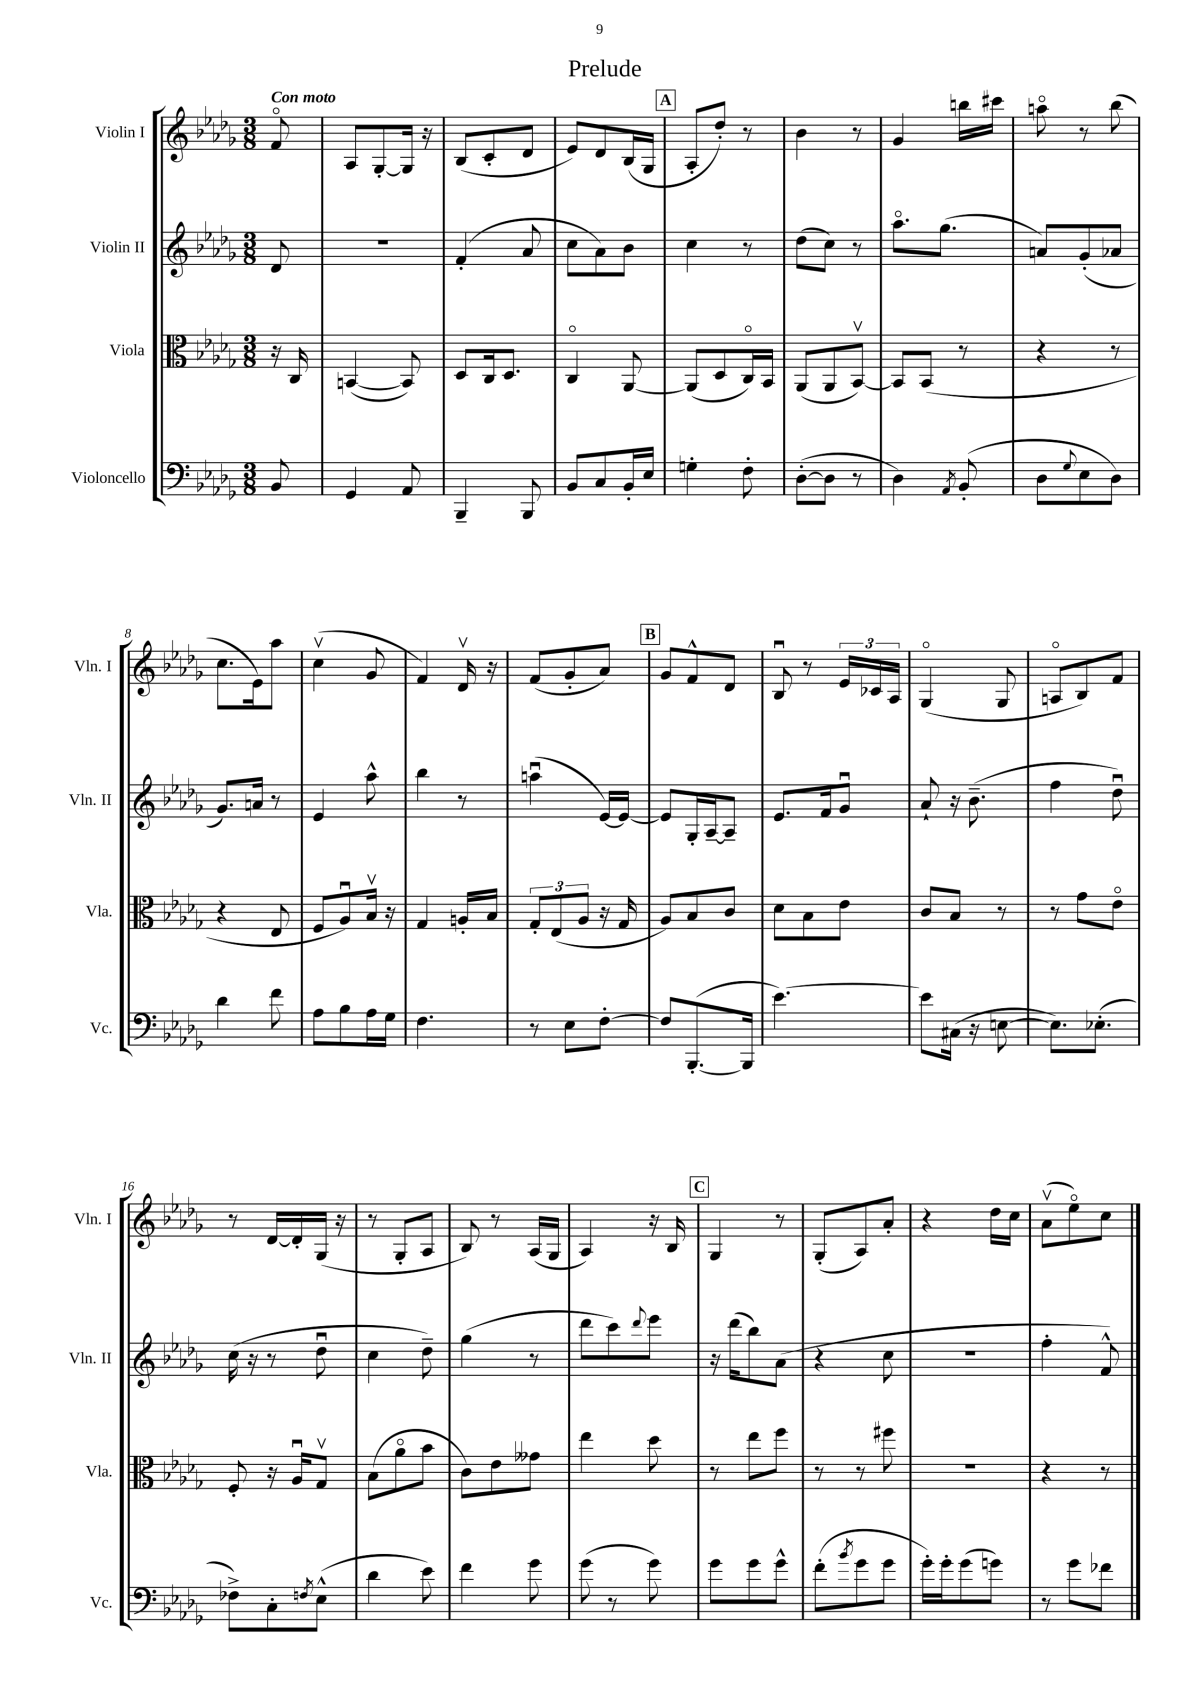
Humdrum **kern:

**kern	**kern	**kern	**kern
*part4	*part3	*part2	*part1
*staff4	*staff3	*staff2	*staff1
*I"Violoncello	*I"Viola	*I"Violin II	*I"Violin I
*I'Vc.	*I'Vla.	*I'Vln. II	*I'Vln. I
*clefF4	*clefC3	*clefG2	*clefG2
*k[b-e-a-d-g-]	*k[b-e-a-d-g-]	*k[b-e-a-d-g-]	*k[b-e-a-d-g-]
*M3/8	*M3/8	*M3/8	*M3/8
=	=	=	=
!	!	!	!LO:TX:a:B:t=Con moto
8BB-/	16r	8d-/	8f/
.	16C/	.	.
=1	=1	=1	=1
4GG-/	([4BBn/	4.r	8A-/L
.	.	.	[8G-'/
8AA-/	8BB/])	.	16G-/Jk]
.	.	.	16r
=2	=2	=2	=2
4BBB-~/	8D-/L	(4f'/	(8B-/L
.	16C/k	.	8c'/
.	8.D-/J	.	.
8BBB-/	.	8a-/	8d-/J
=3	=3	=3	=3
8BB-/L	4C/	8cc\L	8e-/L)
8C/	.	8a-\)	8d-/
16BB-'/L	[8AA-/	8b-\J	(16B-/L
16E-/JJ	.	.	16G-/JJ
!!LO:REH:place=s1:t=A
=4	=4	=4	=4
4Gn'\	(8AA-/L]	4cc\	8A-'/L
.	8D-/	.	8dd-'/J)
8F'\	16C/L)	8r	8r
.	16BB-/JJ	.	.
=5	=5	=5	=5
([8D-'\L	(8AA-/L	(8dd-\L	4b-\
8D-\J]	8AA-/	8cc\J)	.
8r	[8BB-v/J)	8r	8r
=6	=6	=6	=6
4D-\)	8BB-/L]	8.aa-\L	4g-/
.	(8BB-/J	.	.
.	.	(8.gg-\J	.
8qAA-/	.	.	.
(8BB-'/	8r	.	16bbn\LL
.	.	.	16ccc#X\JJ
=7	=7	=7	=7
8D-\L	4r	8an/L)	8aan\
8qqG-/	.	.	.
8E-\	.	(8g-'/	8r
8D-\J)	8r	8a-X/J	(8bb-\
!!LO:LB:g=z
=8	=8	=8	=8
4d-\	4r	8.g-/L)	8.cc\L
.	.	16an/Jk	16e-\k)
8f\	8E-/	8r	8aa-\J
=9	=9	=9	=9
8A-\L	8F/L	4e-/	(4ccv\
8B-\	8A-u/)	.	.
16A-\L	16B-v/Jk	8aa-^^\	8g-/
16G-\JJ	16r	.	.
=10	=10	=10	=10
4.F\	4G-/	4bb-\	4f/)
.	16An'/LL	8r	16d-v/
.	16B-/JJ	.	16r
=11	=11	=11	=11
8r	12G-'/L	(4aanu\	(8f/L
.	(12E-/	.	.
8E-\L	.	.	8g-'/
.	12A-/J	.	.
[8F'\J	16r	[16e-/LL)	8a-/J)
.	16G-/	16e-/JJ_	.
!!LO:REH:place=s1:t=B
=12	=12	=12	=12
8F/L]	8A-/L)	8e-/L]	8g-/L
([8.BBB-'/	8B-/	16G-'/L	8f^^/
.	.	[16A-~/J	.
.	8c/J	8A-~/J]	8d-/J
16BBB-/Jk]	.	.	.
=13	=13	=13	=13
[4.e-\)	8d-\L	8.e-/L	8B-u/
.	8B-\	.	8r
.	.	16f/k	.
.	8e-\J	8g-u/J	24e-/LL
.	.	.	24c-X/
.	.	.	24A-/JJ
=14	=14	=14	=14
8e-\L]	8c/L	8a-`/	(4G-/
(16C#X\Jk	8B-/J	16r	.
16r	.	(8.b-~\	.
[8En\	8r	.	8G-/
=15	=15	=15	=15
8.E\L])	8r	4ff\	8An/L
.	8g-\L	.	8B-/)
(8.E-X'\J	.	.	.
.	8e-\J	8dd-u\)	8f/J
!!LO:LB:g=z
=16	=16	=16	=16
8F-X^\L)	8F'/	(16cc\	8r
.	.	16r	.
8C'\	16r	8r	[16d-/LL
.	16A-u/KL	.	16d-'/]
8qFn/	.	.	.
(8E-^^\J	8G-v/J	8dd-u\	(16G-/JJ
.	.	.	16r
=17	=17	=17	=17
4d-\	(8B-\L	4cc\	8r
.	8a-\	.	8G-'/L
8e-\)	8b-\J	8dd-~\)	8A-/J
=18	=18	=18	=18
4f\	8c\L)	(4gg-\	8B-/)
.	8e-\	.	8r
8g-\	8g--X\J	8r	(16A-/LL
.	.	.	16G-/JJ
=19	=19	=19	=19
(8g-\	4ee-\	8ddd-\L	4A-/)
8r	.	8ccc\)	.
.	.	8qqddd-/	.
8g-\)	8dd-\	8eee-\J	16r
.	.	.	16B-/
!!LO:REH:place=s1:t=C
=20	=20	=20	=20
8g-\L	8r	16r	4G-/
.	.	(16ddd-\KL	.
8g-\	8ee-\L	8bb-\)	.
8g-^^\J	8ff\J	(8a-\J	8r
=21	=21	=21	=21
(8f'\L	8r	4r	(8G-'/L
8qb-/	.	.	.
8g-\	8r	.	8A-/)
8g-\J	8ff#X\	8cc\	8a-'/J
=22	=22	=22	=22
16g-'\LL)	4.r	4.r	4r
16g-'\J	.	.	.
(8g-\	.	.	.
8gn\J)	.	.	16dd-\LL
.	.	.	16cc\JJ
=23	=23	=23	=23
8r	4r	4ff'\	(8a-v\L
8g-\L	.	.	8ee-\)
8f-X\J	8r	8f^^/)	8cc\J
==	==	==	==
*-	*-	*-	*-
